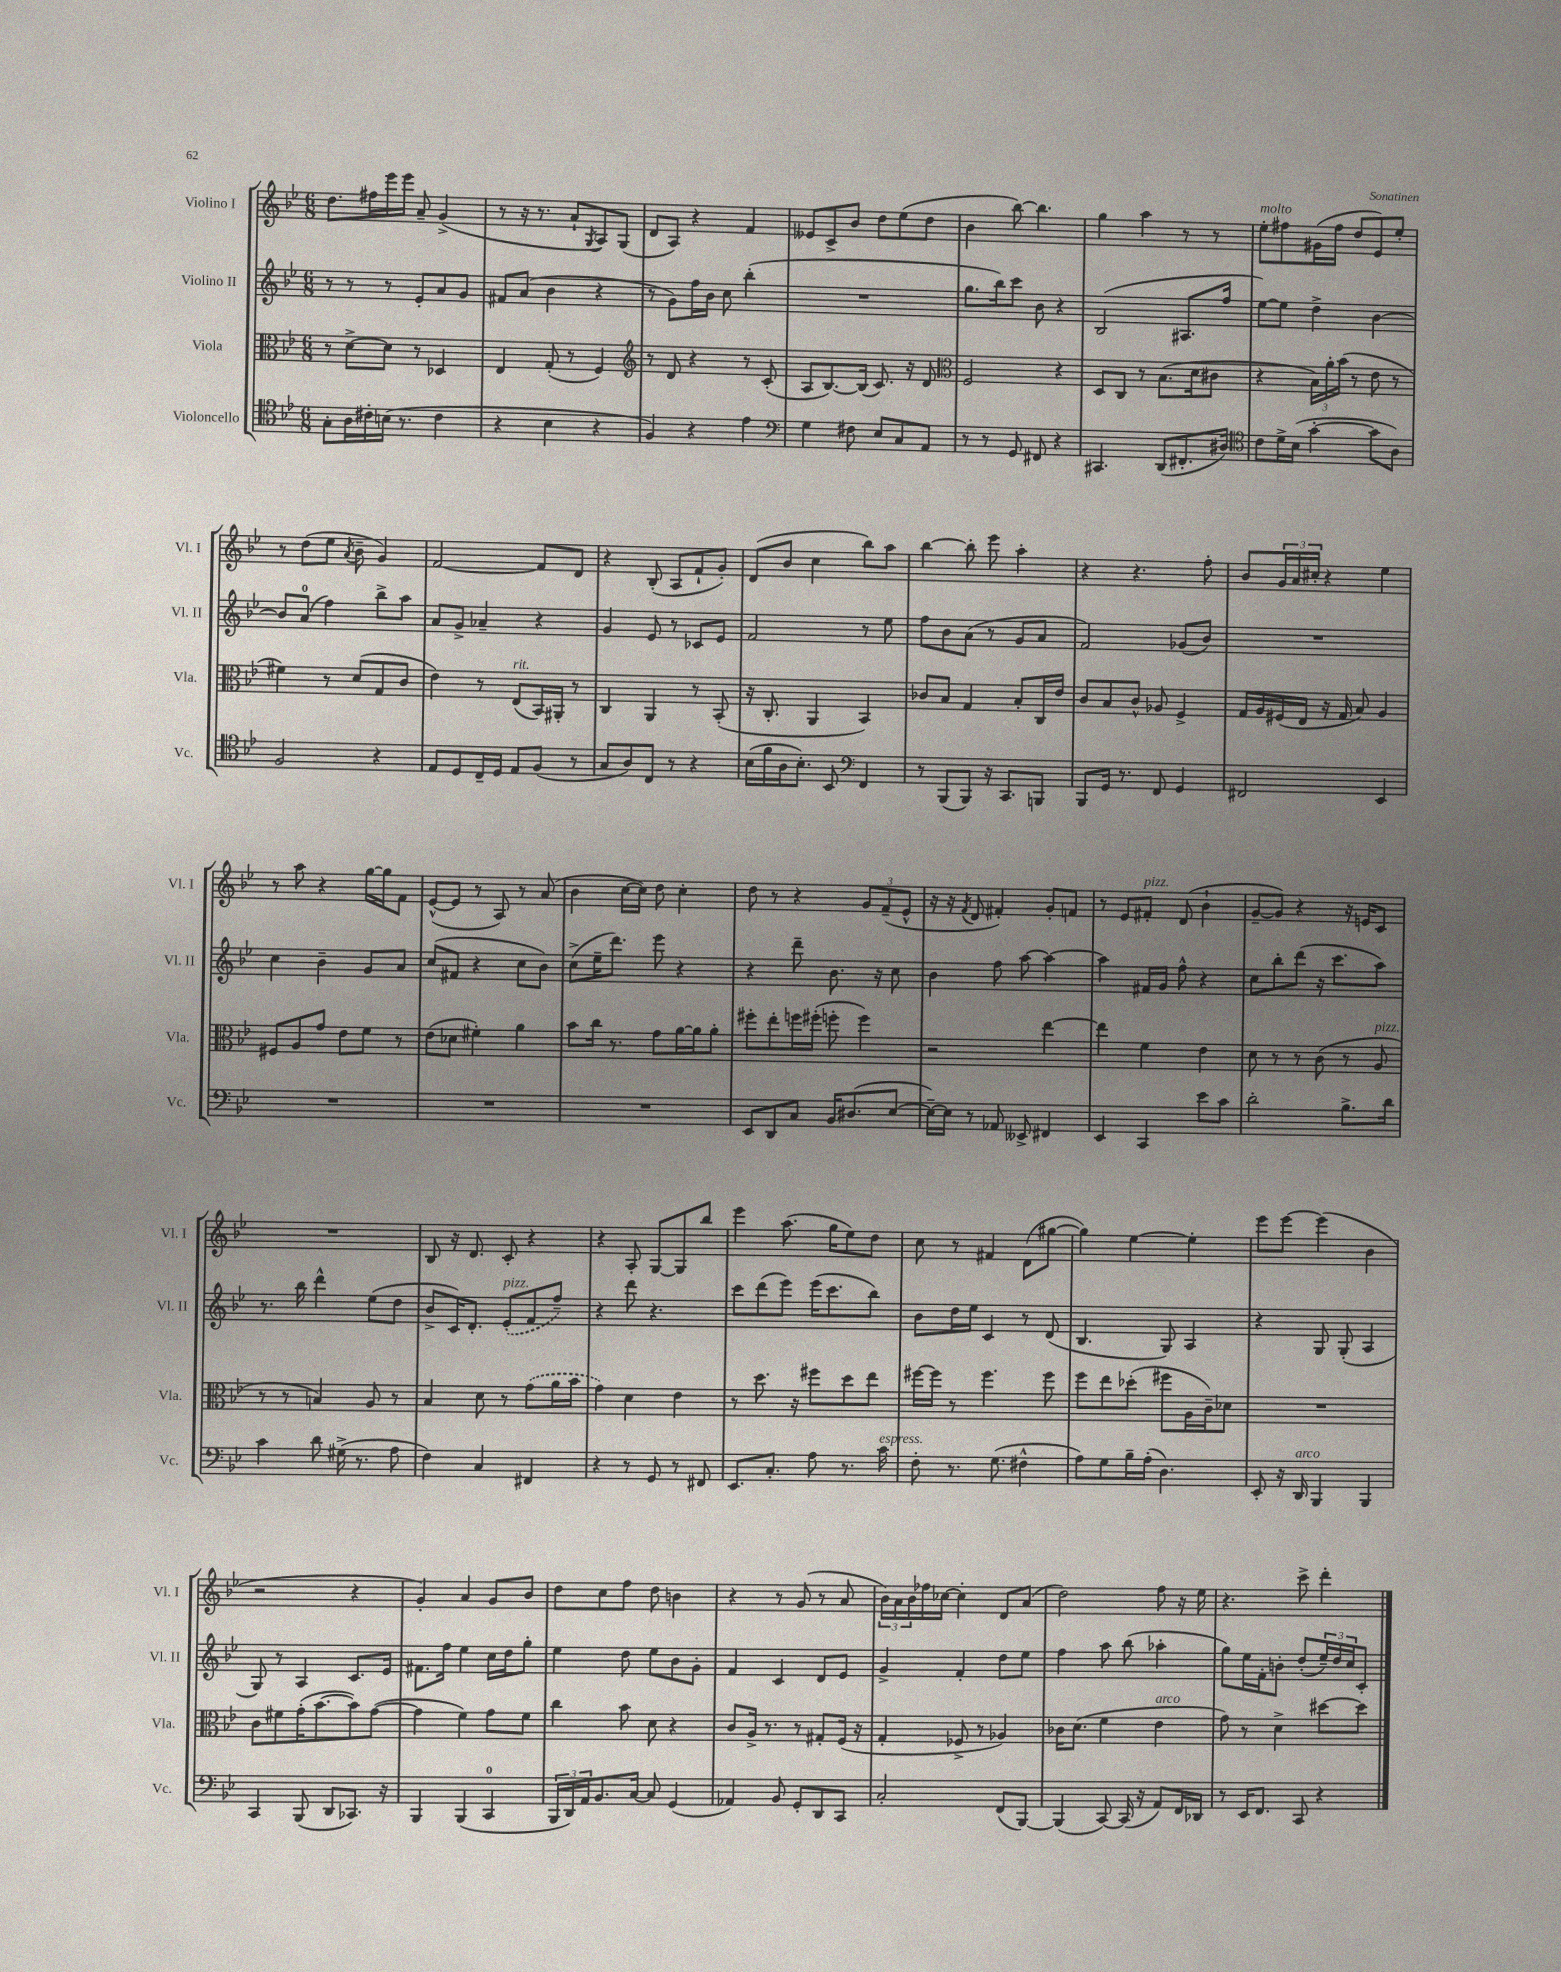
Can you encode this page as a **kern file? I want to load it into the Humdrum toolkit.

**kern	**kern	**kern	**kern
*staff4	*staff3	*staff2	*staff1
*clefC4	*clefC3	*clefG2	*clefG2
*k[b-e-]	*k[b-e-]	*k[b-e-]	*k[b-e-]
*M6/8	*M6/8	*M6/8	*M6/8
8G'\L	8r	8r	8.dd\L
16A\L	[8d^\L	8r	.
16c#'\	.	.	16ff#\L
(16B\JJ	8d\]J	8r	16eee-\
8.r	.	.	16eee-\JJ
.	8r	8e-'/L	8a~/
4c#\	4D-/	8a/	(4g^/
.	.	8g/J	.
=	=	=	=
4r	4E-/	8f#/L	8r
.	.	(8a/J	16r
.	.	.	8.r
4B-\	(8G'/	4b-\	.
.	8r	.	8a`/L
.	.	.	8qG/
4r	4F/)	4r	8A/)
.	.	.	(8G/J
=	=	=	=
*	*clefG2	*	*
4F/)	8r	8r	8d/L
.	8d/	8g\L)	8A/J)
4r	4r	16ff\L	4r
.	.	16b-\JJ	.
.	.	8cc\	.
4e-\	8r	(4bb-'\	4f/
.	(8c'/	.	.
=	=	=	=
*clefF4	*	*	*
4G\	8A/L	2.r	8e--/L
.	[8.B-/)	.	8c^/
8F#\	.	.	8b-/J
.	(16B-/]Jk	.	.
8E-/L	8.c/)	.	8dd\L
8C/	.	.	(8ee-\
.	16r	.	.
8AA/J	8d/	.	8dd\J
=	=	=	=
*	*clefC3	*	*
8r	2F/	8.gg\L	4b-\
8r	.	.	.
.	.	16bb-\k)	.
8GG/	.	8ccc\J	[8bb-\)
8FF#/	.	8b-\	4.bb-\]
4r	4r	4r	.
=	=	=	=
4.CC#/	8D/L	(2B-/	4gg\
.	8C/J	.	.
.	8r	.	4aa\
(8DD/L	(8.B-\L	.	.
8.FF#'/	.	8.A#/L	8r
.	16d\k	.	.
.	8c#\J	.	8r
16D#/Jk)	.	16ff/Jk	.
=	=	=	=
*clefC4	*	*	*
8c\L	4r	[8ee-\L)	8ee-'\L
16d^\L	.	8ee-\]J	8ff#\
(16B-\JJ	.	.	.
[4g'\	24B-\LL)	4dd^\	(16g#\L
.	24a'\	.	.
.	.	.	16ff#\JJ
.	(24b-\JJ	.	.
.	8r	.	8dd/L
8g\]L	8e-\	[4b-\	8e-/)
8A\J)	8r	.	8ee-'/J
=	=	=	=
2F/	4f#\)	8b-/]L	8r
.	.	(8a/J	(8dd\L
.	8r	4ff\)	8ee-\J
.	.	.	8qa/
.	(8d/L	.	8b-~\
4r	8G/	8bb-^\L	4g/)
.	8c/J	8aa\J	.
=	=	=	=
8E-/L	4e-\)	8a/L	[2f/
8D/	.	8g^/J	.
16C~/L	8r	4a-~/	.
16D/JJ	.	.	.
8E-/L	(8E-/L	.	.
(8F/J	16BB-/L)	4r	8f/]L
.	16AA#'/JJ	.	.
8r	8r	.	8d/J
=	=	=	=
8G/L	4C/	4g/	4r
8A/)	.	.	.
8C/J	4AA/	8e-/	(8B-'/
8r	.	8r	8A/L
4r	8r	8c-/L	8f`/
.	(8BB-'/	8e-/J	8g'/J)
=	=	=	=
(16B-\LL	16r	2f/	(8d/L
16f\	8.C'/	.	.
16A\J	.	.	8b-/J
8.B-'\J)	.	.	.
.	4AA/	.	4cc\
8BB-/	.	.	.
*clefF4	*	*	*
4FF/	4BB-/)	8r	8bb-\L)
.	.	8ee-\	8aa\J
=	=	=	=
8r	8c-/L	8ff\L	[4bb-\
(8BBB-/L	8B-/J	8b-\	.
8BBB-/J)	4G/	(8a\J	8bb-'\]
16r	.	8r	8eee-\
8.CC/L	.	.	.
.	8B-'/L	8g/L	4aa'\
8BBB/J	16C/L	8a/J	.
.	16e-/JJ	.	.
=	=	=	=
8BBB-/L	8c/L	2f/)	4r
16GG/Jk	8B-/	.	.
8.r	.	.	.
.	8c^^/J	.	4.r
8FF/	8A-/	.	.
4GG/	4F^/	(8g-/L	.
.	.	8b-/J)	8ff'\
=	=	=	=
2FF#/	16G/LL	2.r	8b-/L
.	16A/	.	.
.	(16F#/	.	24g/L
.	.	.	24a/
.	16E-/JJ	.	.
.	.	.	24cc#'/JJ
.	16r	.	4r
.	16G/	.	.
.	8B-/)	.	.
4EE-/	4A/	.	4ee-\
=	=	=	=
2.r	8F#/L	4cc\	8r
.	8A/	.	8aa\
.	8g/J	4b-~\	4r
.	8e-\L	.	.
.	8f\J	8g/L	[16gg\LL
.	.	.	16gg\]J
.	8r	8a/J	8f\J
=	=	=	=
2.r	(8e-\L	(8cc/L	([8e-^^/L
.	8d-\J	8f#/J	8e-/]J
.	4f#'\)	4r	8r
.	.	.	8A/)
.	4a\	8cc\L	8r
.	.	8b-\J)	(8a/
=	=	=	=
2.r	8b-\L	(8cc^\L	4b-\
.	16cc\Jk	16ee-~\K	.
.	8.r	8.ddd\J)	.
.	.	.	[16cc\LL
.	.	.	16cc\]JJ)
.	8g\L	8eee-\	8dd\
.	[16a\L	4r	4cc'\
.	16a\]J	.	.
.	8a'\J	.	.
=	=	=	=
8EE-/L	8ff#'\L	4r	8dd\
8DD/	8ee-'\	.	8r
8C/J	16ff\L	8ddd~\	4r
.	(16ff#'\JJ	.	.
16BB-/LK	8ff'\	8.b-\	.
(8.D#/	.	.	.
.	4ff\)	.	12g/L
.	.	16r	.
.	.	.	(12f~/
[8E-/J	.	8cc\	.
.	.	.	12e-^^/J
=	=	=	=
16E-~\_LL)	2r	4b-\	16r
16E-\]JJ	.	.	16r
.	.	.	8qf/
8r	.	.	8d/
8AA-/	.	8ff\	4f#'/)
8EE--^/	.	[8aa\	.
4FF#/	[4ee-\	4aa\_	8g'/L
.	.	.	8f/J
=	=	=	=
4EE-/	4ee-\]	4aa\]	8r
.	.	.	8e-/L
4CC/	4f\	16f#/LL	8f#'/J
.	.	16g/JJ	.
.	.	8ff^^\	(8d/
8e-\L	4e-\	4r	4b-`\
8c\J	.	.	.
=	=	=	=
2d'\	8d\	8cc\L	[8g~/L
.	8r	8bb-'\	8g/]J)
.	8r	(8ddd\J	4r
.	(8c\	16r	.
.	.	8.ccc\L	.
8.B-^\L	8r	.	16r
.	.	.	16e/LK
.	8A/	8aa\J)	8c/J
16d\Jk	.	.	.
=	=	=	=
4c\	8r	8.r	2.r
.	8r	.	.
.	.	16bb-\	.
8d\	4B/)	4ddd^^\	.
(16G#^\	.	.	.
8.r	.	.	.
.	8A/	(8ee-\L	.
8A\	8r	8dd\J	.
=	=	=	=
4F\)	4B-/	8b-^/L	8B-/
.	.	16c/K)	16r
.	.	8.d'/J	8.d/
4C/	8d\	.	.
.	8r	(8e-'/L	8c'/
4FF#/	(8g\L	8f/	4r
.	16a\L	8ff~/J)	.
.	16b-\JJ	.	.
=	=	=	=
4r	4g\)	4r	4r
8r	4d\	8ddd\	8A'/
8GG/	.	4.r	[8G/L
8r	4e-\	.	8G/]
8FF#/	.	.	8bb-/J
=	=	=	=
8.EE-/L	8r	8ccc\L	4eee-\
.	8.dd\	(8ddd\	.
8.C'/J	.	.	.
.	.	8eee-\J)	(8.aa\
.	16r	.	.
8A\	8ff#\L	(16eee-\LK	.
.	.	8.ccc\	16gg\LK
8.r	8dd\	.	8ee-\)
.	8ee-\J	8bb-\J)	8dd\J
16c\	.	.	.
=	=	=	=
8F'\	[16ff#\LL	8b-\L	8cc\
.	16ff#\]JJ	.	.
8.r	8r	16dd\L	8r
.	.	16ee-\JJ	.
.	4.ff#\	4c/	4f#/
(8.G\	.	.	.
4F#^^\	.	8r	(8d\L
.	8ff#\	(8d/	[8gg#\J
=	=	=	=
8A\L)	8ff\L	4.B-/	4gg#\])
8G\	8ee-\	.	.
16B-~\L	(8dd-'\J	.	[4ee-\
(16A'\JJ	.	.	.
4.D\)	8ff#\L	8G/)	.
.	16A\L	4A/	4ee-'\]
.	16c~\J)	.	.
.	8d-\J	.	.
=	=	=	=
8EE-'/	2.r	4r	8eee-\L
16r	.	.	[8eee-\J
16DD/	.	.	.
4BBB-/	.	8G/	(4eee-\]
.	.	(8G'/	.
4BBB-/	.	4A/	4b-\
=	=	=	=
4CC/	8c\L	8G/)	2r
.	8f#\	8r	.
(8BBB-/	(16g'\K	4A/	.
.	[8.b-\	.	.
8DD/L	.	.	.
8.CC-/J)	8b-\])	8.c/L	4r
.	([8g\J	.	.
16r	.	16e-/Jk	.
=	=	=	=
4BBB-/	4g\]	8.f#\L	4g'/)
.	.	16ff\Jk	.
(4BBB-/	4f\)	4ee-\	4a/
4CC/	8g\L	16cc\LL	8g/L
.	.	16dd\J	.
.	8f\J	8gg'\J	8b-/J
=	=	=	=
24BBB-/LL	4cc\	4ee-\	8dd\L
24DD/)	.	.	.
24AA/J	.	.	.
8.BB-/	.	.	8cc\
.	8b-\	8dd\	8ff\J
[16C/Jk	.	.	.
8C/]	8d\	8ee-\L	8dd\
(4GG/	4r	8b-\	4b\
.	.	8g'\J	.
=	=	=	=
4AA-/)	8c/L	4f/	4r
.	16A^/Jk	.	.
.	8.r	.	.
8BB-/	.	4c/	8r
8GG'/L	8r	.	(8g/
8DD/	8G#'/L	8d/L	8r
8CC/J	(16F/Jk	8e-/J	8a/
.	16r	.	.
=	=	=	=
2C'/	4G'/	4g^/	24b-\LL)
.	.	.	24a\
.	.	.	24b-\
.	.	.	16ff-\
.	.	.	[16cc-\JJ
.	8F-^/	4f'/	4cc-'\]
.	8r	.	.
(8FF/L	4A-/)	8dd\L	8d/L
[8BBB-/J)	.	8ee-\J	(8a/J
=	=	=	=
(4BBB-/]	16c-\LK	4ff\	2dd\)
.	(8.d\J	.	.
[8CC/)	4f\	8aa\	.
(16CC/]	.	(8bb-\	.
16r	.	.	.
8AA/L)	4e-\	4aa-'\	8ff\
16FF/L	.	.	16r
16DD-/JJ	.	.	16ee-\
=	=	=	=
8r	8g\)	8gg\L)	4.r
16EE-/LK	8r	16ee-\L	.
8.FF/J	.	16f'\J	.
.	4d^\	8b'\J	.
8CC/	.	(8dd'/L	8ccc^\
4r	[8dd#\L	24ee-~/L)	4ddd'\
.	.	24dd/	.
.	.	24cc/J	.
.	8dd#\]J	8c'/J	.
==	==	==	==
*-	*-	*-	*-
